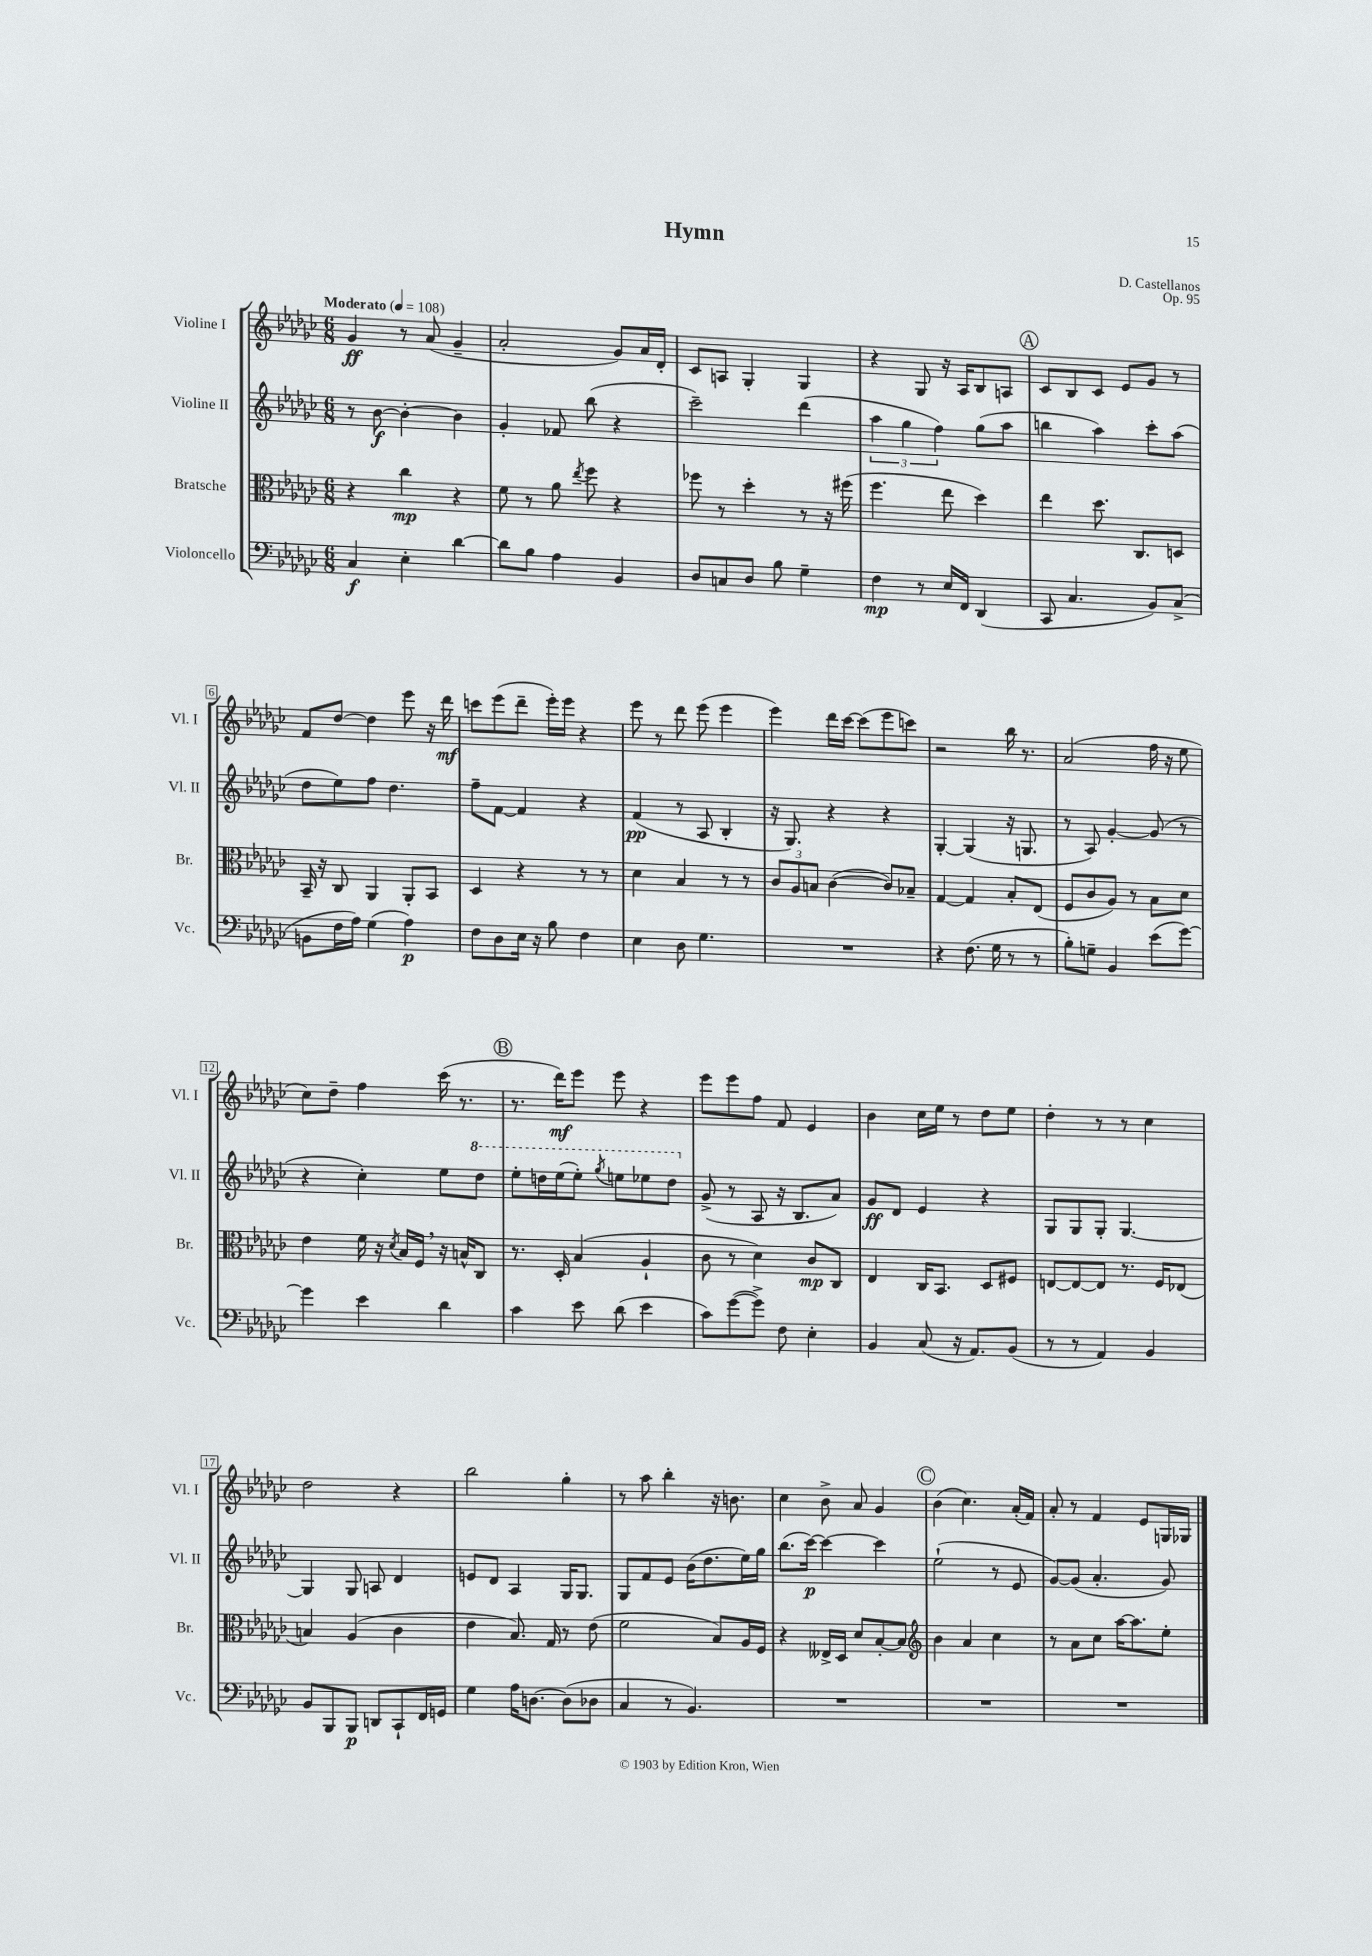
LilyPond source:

\header { title = "Hymn" composer = "D. Castellanos" opus = "Op. 95" }
<<
\new StaffGroup <<
\new Staff = "s0" \with { instrumentName = "Violine I" shortInstrumentName = "Vl. I" } {
    \clef treble \key ges \major \numericTimeSignature \time 6/8 \tempo "Moderato" 4 = 108
    \autoBeamOff ges'4\ff r8 aes'8( ges'4-- |
    aes'2-. ges'8[) aes'16 des'16]-. |
    ces'8[ a8] ges4-. ges4 |
    r4 ges8 r16 aes16[ bes8 a8] |
    \mark \markup { \circle "A" } ces'8[ bes8 ces'8] ees'8[ ges'8] r8 |
    f'8[ des''8]~ des''4 ees'''8 r16 des'''16\mf |
    c'''8[ ees'''8( des'''8]-- ees'''16[-.) ees'''16] r4 |
    ees'''8 r8 des'''8 ees'''8( ees'''4 |
    ees'''4) des'''16[ ces'''16]~ ces'''8[( ees'''8 c'''8]) |
    r2 bes''16 r8. |
    aes'2( f''16 r16 ees''8 |
    ces''8[) des''8]-- f''4 ces'''16( r8. |
    \mark \markup { \circle "B" } r8. des'''16[\mf) ees'''8] ees'''8 r4 |
    ees'''8[ ees'''8 f''8] f'8 ees'4 |
    bes'4 ces''16[ ees''16] r8 des''8[ ees''8] |
    des''4-. r8 r8 ces''4 |
    des''2 r4 |
    bes''2 ges''4-. |
    r8 aes''8 bes''4-. r16 b'8. |
    ces''4 bes'8-> aes'8 ges'4 |
    \mark \markup { \circle "C" } bes'4( ces''4.) aes'16[-.( f'16]) |
    aes'8-. r8 f'4 ees'8[ g16 ges16] \bar "|." |
}
\new Staff = "s1" \with { instrumentName = "Violine II" shortInstrumentName = "Vl. II" } {
    \clef treble \key ges \major \numericTimeSignature \time 6/8
    \autoBeamOff r8 bes'8~\f bes'4~-. bes'4 |
    ges'4-. fes'8 bes''8( r4 |
    ces'''2--) des'''4( |
    \tuplet 3/2 { aes''4 ges''4 f''4) } ges''8[( aes''8] |
    \mark \markup { \circle "A" } b''4 aes''4) ces'''8[-. aes''8]( |
    des''8[ ees''8) f''8] des''4. |
    f''8[-- f'8]~ f'4 r4 |
    f'4\pp( r8 aes8 bes4-. |
    r16 ges8.) r4 r4 |
    ges4~-. ges4( r16 g8. |
    r8 aes8) ges'4~-. ges'8( r8 |
    r4 ces''4-.) ees''8[ \ottava #1 des'''8] |
    \mark \markup { \circle "B" } ees'''8[-. d'''16 ees'''16( ees'''8]-.) \acciaccatura { ges'''8 } e'''8[ ees'''8 d'''8] \ottava #0 |
    ges'8->( r8 aes8 r16 bes8.[ aes'8]) |
    ges'8[\ff des'8] ees'4 r4 |
    ges8[ ges8 ges8]-. ges4.~ |
    ges4 ges8 a8 des'4 |
    e'8[ des'8] aes4 ges16[ ges8.] |
    ges8[ f'8 ees'8] bes'16[( des''8. ees''16) ges''16] |
    bes''8.[( ces'''16]~\p) ces'''4~ ces'''4 |
    \mark \markup { \circle "C" } ees''2-!( r8 ees'8 |
    ges'8[~) ges'8]( aes'4.-. ges'8) \bar "|." |
}
\new Staff = "s2" \with { instrumentName = "Bratsche" shortInstrumentName = "Br." } {
    \clef alto \key ges \major \numericTimeSignature \time 6/8
    \autoBeamOff r4 ces''4\mp r4 |
    f'8 r8 aes'8 \acciaccatura { ees''8 } f''8 r4 |
    fes''8 r8 des''4-. r8 r16 fis''16( |
    f''4. ees''8 des''4) |
    \mark \markup { \circle "A" } ees''4 des''8. ces8.[ d8] |
    bes,16-- r16 ces8 aes,4 aes,8[-. bes,8] |
    des4 r4 r8 r8 |
    des'4 bes4 r8 r8 |
    \tuplet 3/2 { ces'8[ aes8 b8] } ces'4~( ces'8[) bes8]-- |
    ges4~ ges4 bes8[-. ees8]( |
    f8[ ces'8 aes8]) r8 bes8[ des'8] |
    ees'4 f'16 r16 \acciaccatura { des'8 } bes16[ f16] \breathe r16 b16[-^ ces8] |
    \mark \markup { \circle "B" } r8. des16-. bes4( aes4-! |
    ces'8 r8 des'4) ces'8[\mp ces8] |
    ees4 ces16[ bes,8.] des8[ fis8] |
    e8[~ e8~ e8] r8. f16[ ees8]( |
    b4) aes4( ces'4 |
    ees'4 bes8.) ges16 r8 ees'8( |
    f'2 bes8[) aes16 f16] |
    r4 eeses16[-> des16] des'8[ bes8~-. bes8] |
    \mark \markup { \circle "C" } \clef treble bes'4 aes'4 ces''4 |
    r8 aes'8[ ces''8] aes''16[~ aes''8. ees''8]-. \bar "|." |
}
\new Staff = "s3" \with { instrumentName = "Violoncello" shortInstrumentName = "Vc." } {
    \clef bass \key ges \major \numericTimeSignature \time 6/8
    \autoBeamOff ces4\f ees4-. des'4~ |
    des'8[ bes8] aes4 bes,4 |
    des8[ c8 des8] bes8 ges4-- |
    f4\mp r8 ees16[ f,16] des,4( |
    \mark \markup { \circle "A" } ces,8 ces4. bes,8[) ces8]->( |
    b,8[ f16 aes16]) ges4( aes4\p) |
    f8[ des8 ees16] r16 bes8 f4 |
    ees4 des8 ges4. |
    R2. |
    r4 f8.( ges16 r8 r8 |
    bes8[-.) g8]-- bes,4 ees'8[( ges'8]~) |
    ges'4 ees'4 des'4 |
    \mark \markup { \circle "B" } ces'4 ees'8 des'8( ees'4 |
    ces'8[) ges'8~( ges'8]->) f8 ees4-. |
    bes,4 ces8( r16 aes,8.[) bes,8]( |
    r8 r8 aes,4) bes,4 |
    bes,8[ bes,,8 bes,,8]\p d,8[ ces,8-! f,16 g,16] |
    ges4 aes16[ d8.]~ d8[( des8] |
    ces4 r8 bes,4.) |
    R2. |
    \mark \markup { \circle "C" } R2. |
    R2. \bar "|." |
}
>>
>>
\layout { \context { \Score \override BarNumber.stencil = #(make-stencil-boxer 0.1 0.3 ly:text-interface::print) } }
